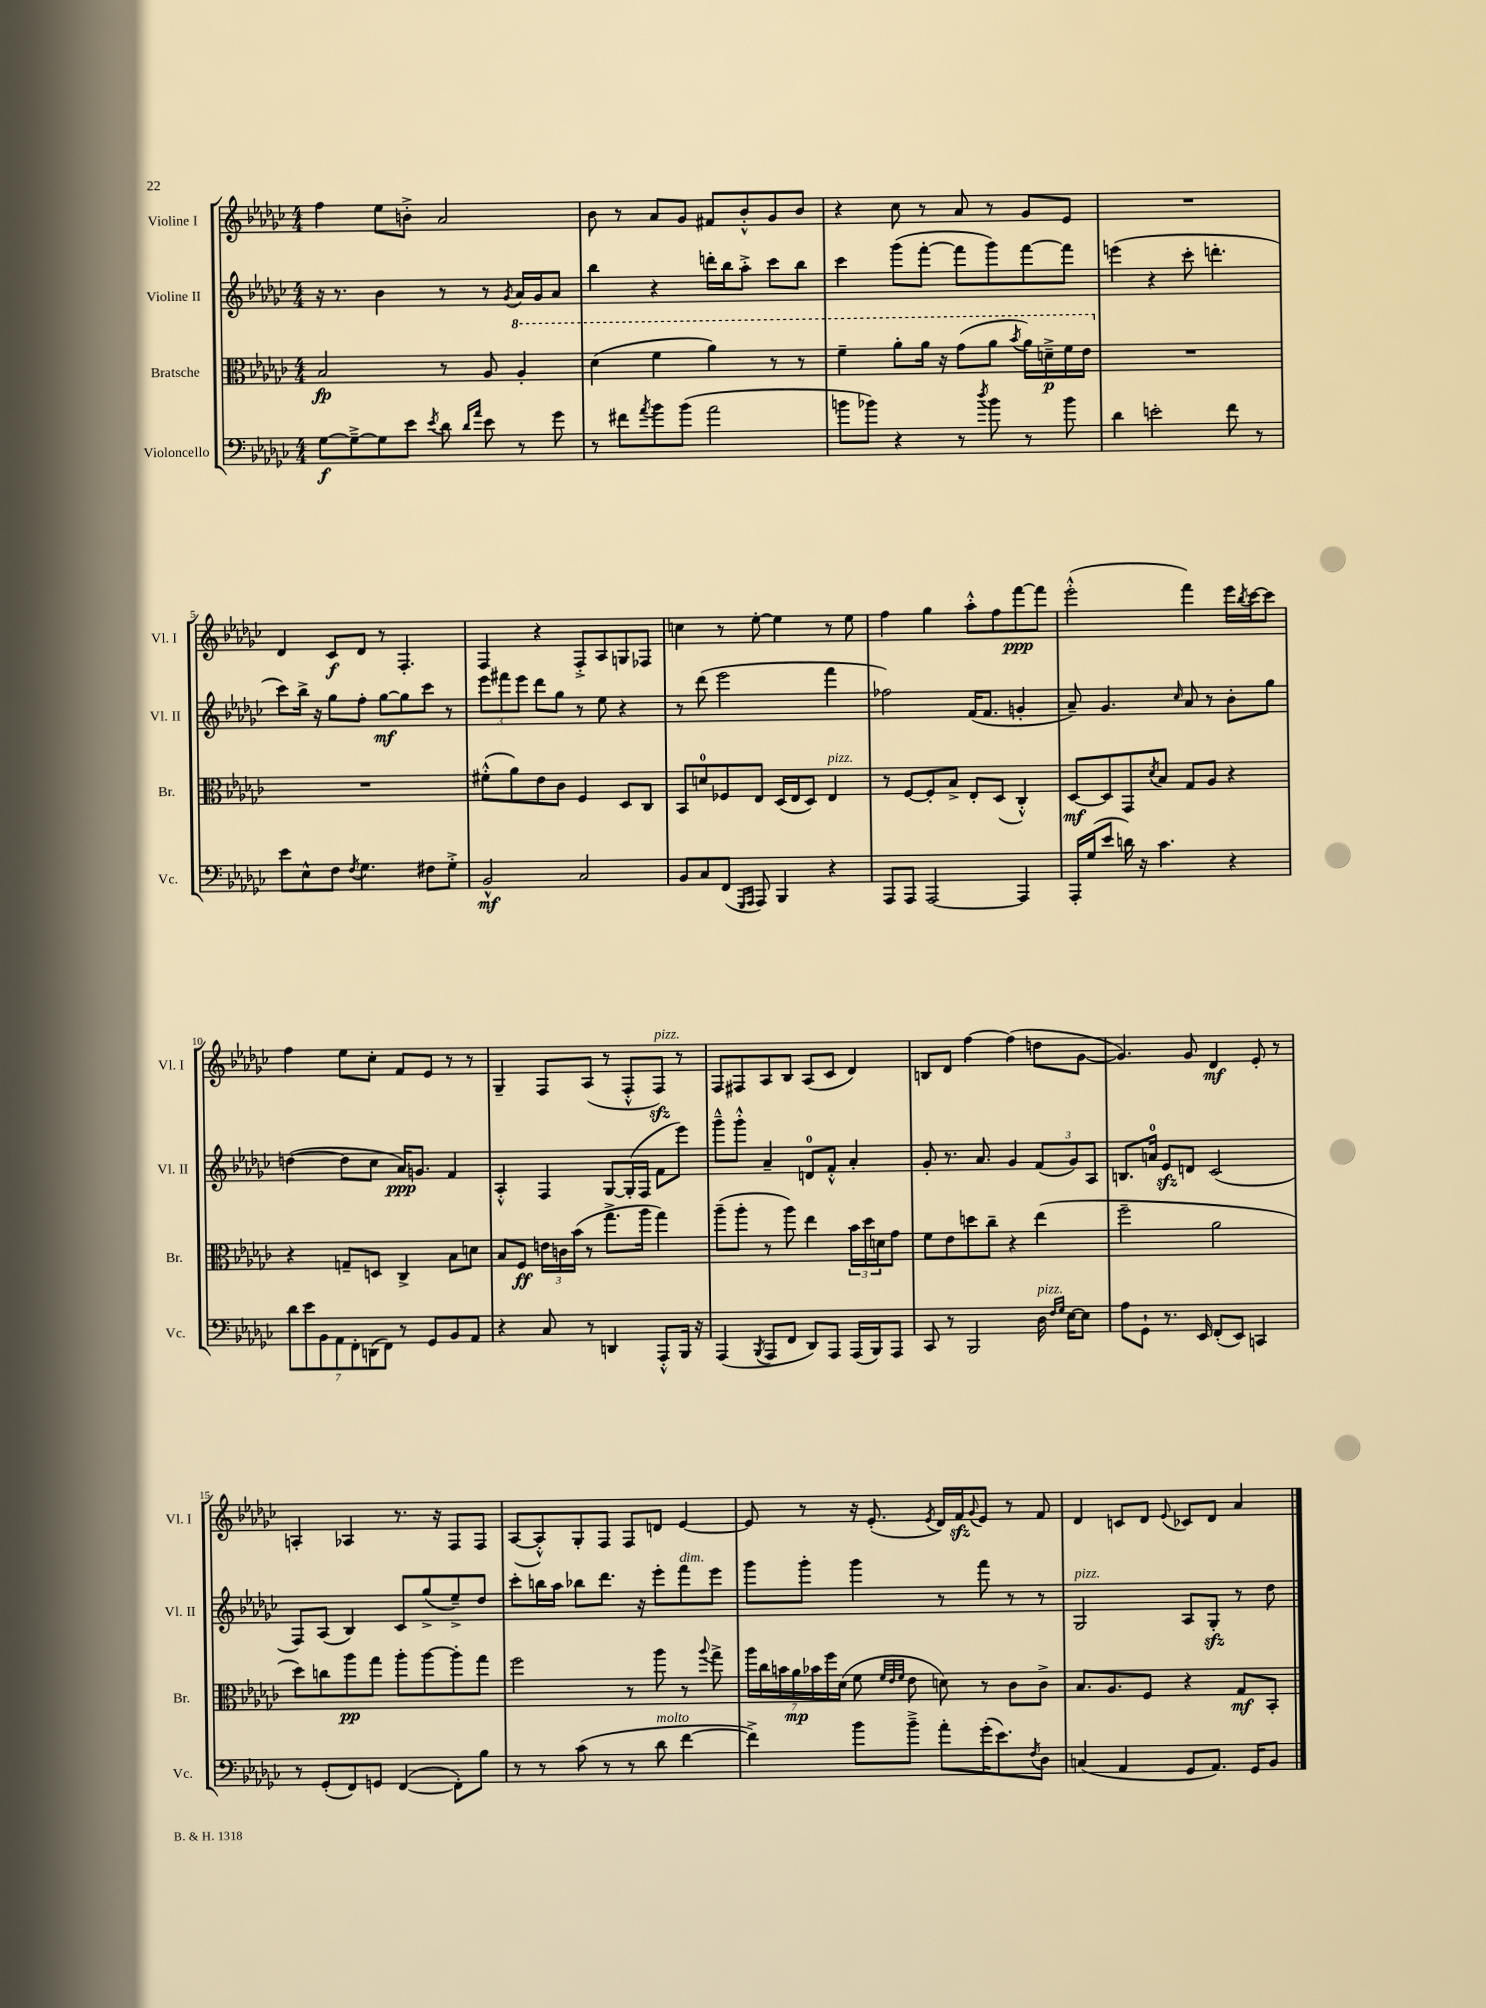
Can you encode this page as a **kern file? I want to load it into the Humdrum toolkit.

**kern	**kern	**kern	**kern
*staff4	*staff3	*staff2	*staff1
*clefF4	*clefC3	*clefG2	*clefG2
*k[b-e-a-d-g-c-]	*k[b-e-a-d-g-c-]	*k[b-e-a-d-g-c-]	*k[b-e-a-d-g-c-]
*M4/4	*M4/4	*M4/4	*M4/4
[8G-	2B-	16r	4ff
.	.	8.r	.
8G-~^_	.	.	.
8G-]	.	4b-	8ee-
8e-	.	.	8b'^
8qe-	.	.	.
8d-	8r	8r	2a-
16qqd-	.	.	.
16qqa-	.	.	.
8e-	8A-	8r	.
.	.	8qg-	.
8r	4a-'	16a-	.
.	.	16g-	.
8g-	.	8a-	.
=	=	=	=
8r	(4dd-	4bb-	8b-
8f#	.	.	8r
8qa-	.	.	.
8b-	4ff	4r	8a-
(8b-	.	.	8g-
2a-	4aa-)	16ddd'	8f#
.	.	16bb-	.
.	.	8aa-'^	8b-'^^
.	8r	8ccc-	8g-
.	8r	8bb-	8b-
=	=	=	=
8b	4ff~	4ccc-	4r
8b-)	.	.	.
4r	8aa-'	(8ggg-	8cc-
.	16aa-	[8fff'	8r
.	16r	.	.
8r	(8gg-	8fff]	8a-
8qdd-	.	.	.
8b-	8aa-	8ggg-)	8r
.	8qbb-	.	.
8r	16aa-)	[8fff	8g-
.	16dd~^	.	.
8b-	16ff	8fff]	8e-
.	16ee-	.	.
=	=	=	=
4d-	1r	(4eee	1r
2e'	.	4r	.
.	.	8ccc-'	.
.	.	4.ddd'	.
8f	.	.	.
8r	.	.	.
=	=	=	=
8e-	1r	8ccc-)	4d-
8E-^^	.	16bb-^	.
.	.	16r	.
8F	.	8gg-	8c-
8qF	.	.	.
4.G-	.	8ff'	8d-
.	.	[8gg-	8r
.	.	8gg-]	4.F'
8F#	.	8ccc-	.
8G-'^	.	8r	.
=	=	=	=
2BB-^^	(8f#'^^	12eee-	4F
.	.	12fff#	.
.	8a-)	.	.
.	.	12eee-	.
.	8e-	8ddd-	4r
.	8c-	8gg-	.
2C-	4F	8r	8F'^
.	.	8ee-	8A-
.	8D-	4r	8G
.	8C-	.	8F-
=	=	=	=
8BB-	8BB-	8r	4cc
8C-	8d	(8ddd-	.
(8FF	8F-	2eee-	8r
16qqGGG-	.	.	.
16qqAAA-	.	.	.
8AAA-)	8E-	.	[8ee-'
4BBB-	(16D-	.	4ee-]
.	16E-	.	.
.	8D-)	.	.
4r	4E-	4fff	8r
.	.	.	8ee-
=	=	=	=
8AAA-	8r	2ff-)	4ff
8AAA-	[8F	.	.
[2AAA-	8F']	.	4gg-
.	8B-^	.	.
.	8E-'	(16f	8aa-'^^
.	.	8.f	.
.	(8D-	.	8ff
4AAA-]	4C-'^^)	4g'	[8fff
.	.	.	8fff]
=	=	=	=
16AAA-'	[8D-	8a-~)	(2eee-'^^
(16G-	.	.	.
8e-	8D-]	4.g-	.
16d)	8GG-	.	.
16r	.	.	.
.	8qd-	.	.
4.c-	8B-	.	.
.	.	16qqcc-	.
.	8G-	8a-	4fff)
.	8A-	8r	.
4r	4r	8b-'	16eee-
.	.	.	8qbb-
.	.	.	[16ccc-
.	.	8gg-	8ccc-]
=	=	=	=
14d-	4r	([4dd	4ff
14e-	.	.	.
14BB-	.	.	.
14AA-	.	.	.
.	8G~	8dd]	8ee-
14FF'	.	.	.
(14DD	.	.	.
.	8D	8cc-	8cc-'
14FF)	.	.	.
8r	4C-^	16a-)	8f
.	.	8.g	.
8GG-	.	.	8e-
8BB-	8B-	4f	8r
8AA-	8d	.	8r
=	=	=	=
4r	8B-	4A-'^^	4G-~
.	8F	.	.
8C-	24e	4F	8F
.	24c	.	.
.	(24b-	.	.
8r	8r	.	(8A-
4DD	8.gg-^	[8G-	8r
.	.	(16G-']	8F'^^
.	16aa-	16F	.
8AAA-'^^	4gg-)	8f	8F)
16BBB-	.	8eee-)	8r
16r	.	.	.
=	=	=	=
(4AAA-	(8aa-~	8ggg-~^^	8F
.	8aa-'	8ggg-'^^	8F#
8qBBB-	.	.	.
8AAA-	8r	4a-~	8A-
8FF	8aa-)	.	8B-
8DD-)	4ee-	8d	(8A-
8AAA-	.	8f'^^	8c-
(16AAA-	24b-	4a-'	4d-)
.	24dd-	.	.
16BBB-)	.	.	.
.	24d	.	.
8AAA-	8g-	.	.
=	=	=	=
8CC-	8f	8g-'	8B
8r	8e-	8.r	8d-
2BBB-	8dd	.	[4ff
.	.	8.a-	.
.	8cc-~	.	.
.	4r	4g-	(4ff]
16D-	(4ee-	(12f	8dd
16qqF	.	.	.
16qqG-	.	.	.
[16E-	.	.	.
.	.	12g-)	.
8E-]	.	.	[8g-
.	.	12A-	.
=	=	=	=
8A-	2ff~	8.B	4.g-])
8GG-`	.	.	.
.	.	16a	.
8.r	.	8e-	.
.	.	8d	8g-
16EE-	.	.	.
(8FF'	2a-	(2c-	4d-
8EE-)	.	.	.
4CC	.	.	8e-'
.	.	.	8r
=	=	=	=
8r	8dd-)	8F)	4A'
(8GG-'	8cc	(8A-	.
8FF)	8aa-	4B-)	4A-
8GG	8gg-	.	.
([4FF	8aa-'	8c-	8.r
.	[8aa-	(8gg-^	.
.	.	.	16r
8FF'])	8aa-']	8ee-~^)	8F
8B-	8gg-	8dd-	8F
=	=	=	=
8r	2ff	8ccc-'	([8A-
8r	.	16bb	8A-'^^])
.	.	16aa-	.
(8c-	.	8bb-	8G-'
8r	.	8.ddd-	8F
8r	8r	.	8F
.	.	16r	.
8d-	8aa-	8eee-'	8d
[4f	8r	8fff	[4e-
.	8qqaa-	.	.
.	8gg-^	8eee-	.
=	=	=	=
4f^])	28aa-	8ggg-	8e-]
.	28cc-	.	.
.	28b	.	.
.	28a-	.	.
.	.	8ggg-'	8r
.	28b-	.	.
.	28ff	.	.
.	(28d-	.	.
8b-	8f	4ggg-	16r
.	.	.	(8.e-'
.	32qqf	.	.
.	32qqe-	.	.
.	32qqf	.	.
8b-~^	8e-	.	.
.	.	.	8qe-
8a-'	8d)	8r	16d-)
.	.	.	16f
.	.	.	8qqg-
(16g-'	8r	8fff	8e-
8.e-)	.	.	.
.	8c-	8r	8r
8qF	.	.	.
8D-	8c-^	8r	8f
=	=	=	=
(4C	8.B-	2G-	4d-
.	8.A-	.	.
4AA-	.	.	8c
.	8F	.	8d-
.	.	.	8qqe-
8GG-	4r	8A-	8c-
8.AA-)	.	8G-'	8d-
.	8G-	8r	4a-
16GG-	.	.	.
8BB-	8BB-'	8dd-	.
==	==	==	==
*-	*-	*-	*-
